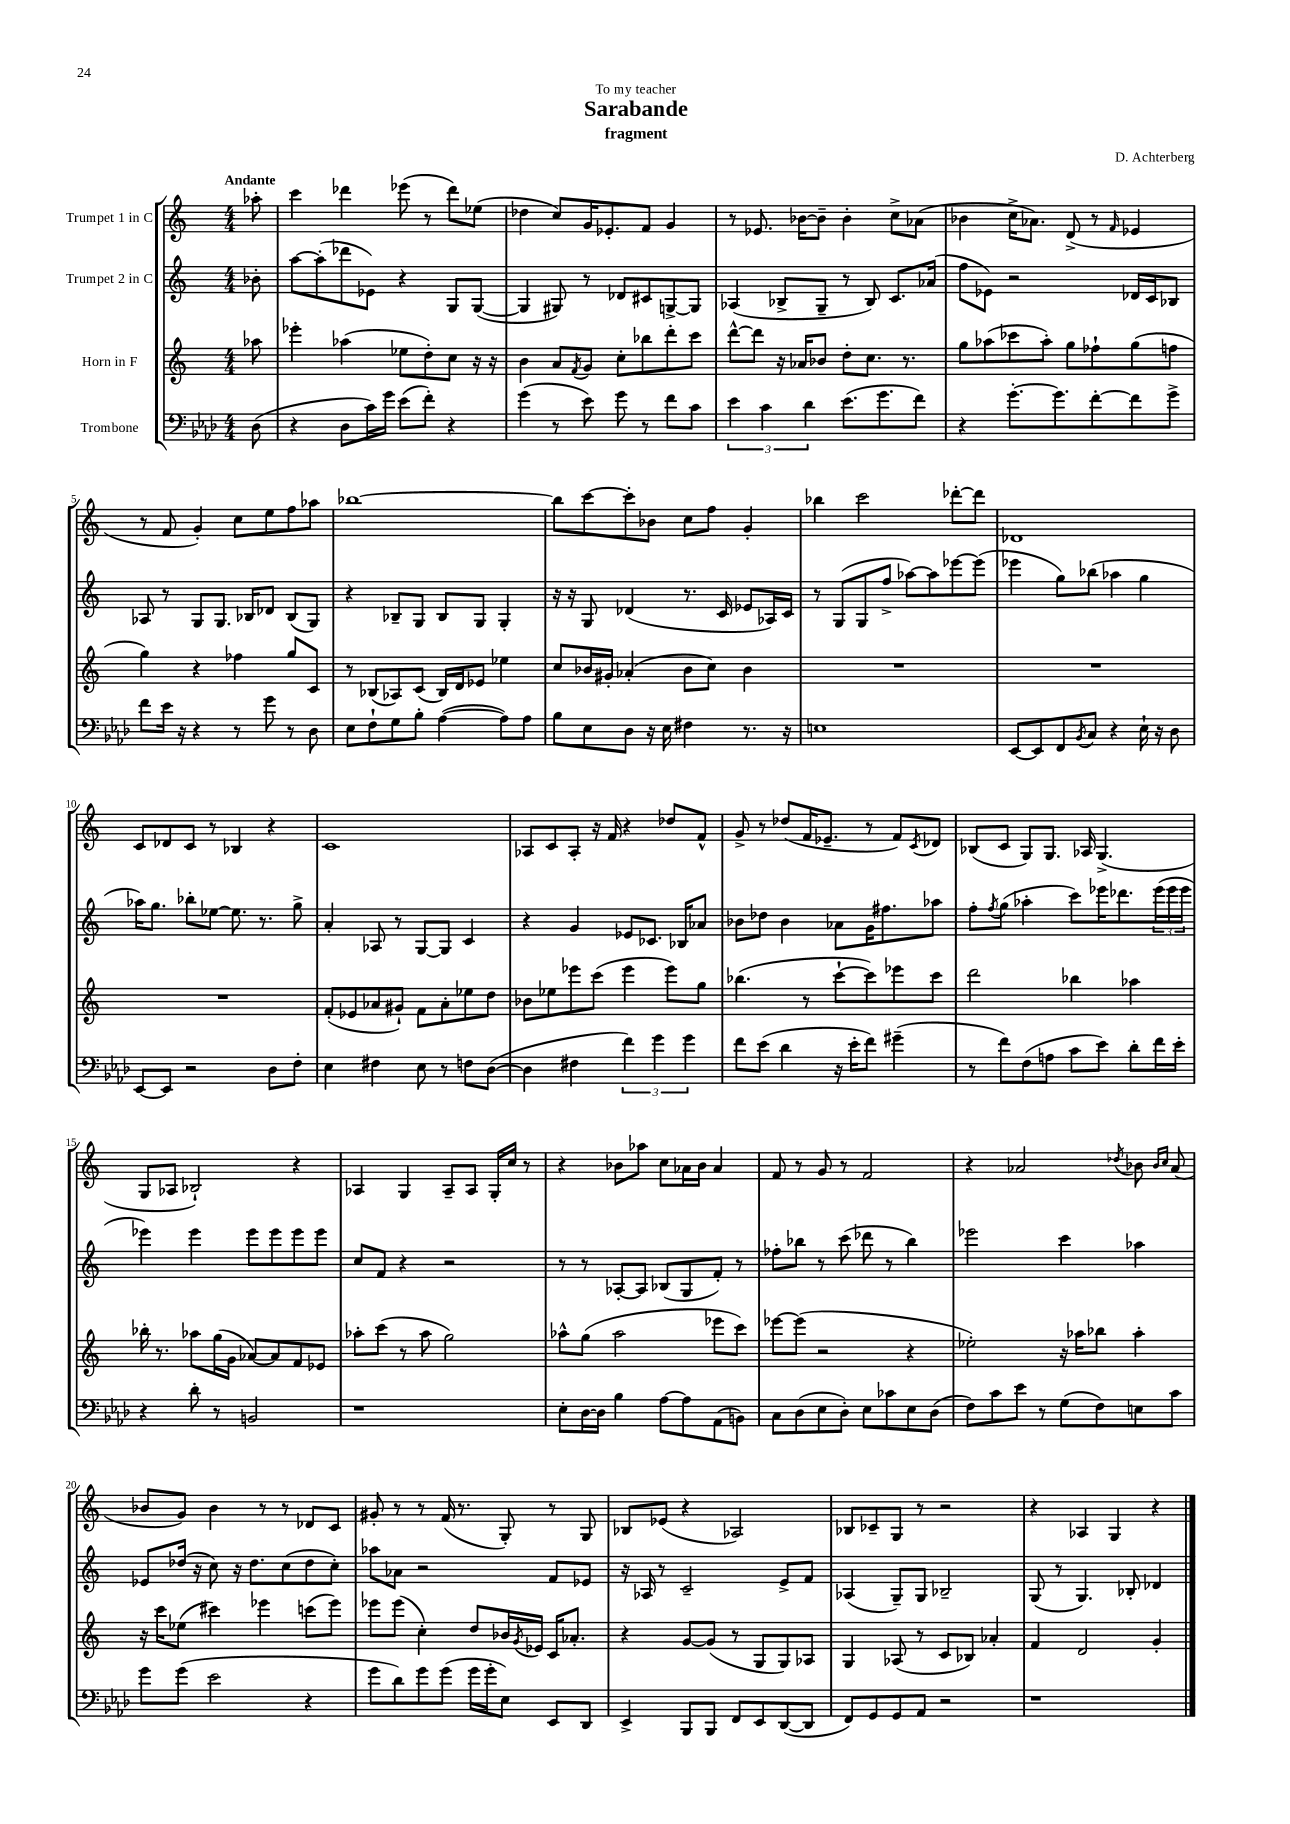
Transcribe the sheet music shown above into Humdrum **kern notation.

**kern	**kern	**kern	**kern
*part4	*part3	*part2	*part1
*staff4	*staff3	*staff2	*staff1
*I"Trombone	*I"Horn in F	*I"Trumpet 2 in C	*I"Trumpet 1 in C
*clefF4	*clefG2	*clefG2	*clefG2
*k[b-e-a-d-]	*k[]	*k[]	*k[]
*M4/4	*M4/4	*M4/4	*M4/4
=	=	=	=
!	!	!	!LO:TX:a:B:t=Andante
(8D-\	8aa-X\	8b-X'\	8aa-X'\
=1	=1	=1	=1
4r	4eee-X'\	[8aa\L	4ccc\
.	.	(8aa'\]	.
8D-\L	(4aa-X\	8ddd-X\	4ddd-X\
16c\L)	.	8e-X\J)	.
16g\JJ	.	.	.
(8e-\L	8ee-X\L	4r	(8eee-X\
8f'\J)	8dd'\)	.	8r
4r	8cc\J	8G/L	8ddd-\L)
.	16r	([8G/J	(8ee-X\J
.	16r	.	.
=2	=2	=2	=2
(4g\	4b\	4G/]	4dd-X\
8r	8a/L	8G#X/)	8cc/L)
.	8qf/	.	.
8e-\)	8g/J	8r	16g/K
.	.	.	8.e-X'/
8g\	8cc'\L	8d-X/L	.
8r	8bb-X\	8c#X/	8f/J
8f\L	8ddd'\	[8Gn^/	4g/
8c\J	8ccc\J	8G/J]	.
=3	=3	=3	=3
6e-\	[8ddd^^\L	(4A-X/	8r
.	8ddd\J]	.	8.e-X/
6c\	.	.	.
.	16r	8B-X^/L	.
.	16a-X/KL	.	[16b-X\KL
6d-\	.	.	.
.	8b-X/J	8G~/J	8b-~\J]
(8.e-\L	8dd'\L	8r	4b-'\
.	8.cc\J	8B-/)	.
8.g\	.	.	.
.	.	8.c/L	8cc^\L
.	8.r	.	.
8f\J)	.	.	(8a-X\J
.	.	(16a-X/Jk	.
=4	=4	=4	=4
4r	8gg\L	8ff\L	4b-X\
.	(8aa-X\	8e-X\J)	.
[8.g'\L	8ccc-X\	2r	16cc^\KL
.	.	.	8.a-X\J)
.	8aa-'\J)	.	.
8.g\]	.	.	.
.	8gg\L	.	(8d^/
[8f'\	8ff-X`\	.	8r
.	.	.	16qqf/
8f\]	(8gg\	16d-X/LL	4e-X/
.	.	16c/J	.
8g^\J	8ffn\J	8B-X/J	.
!!LO:LB:g=z
=5	=5	=5	=5
8f\L	4gg\)	8A-X/	8r
16e-\Jk	.	8r	8f/
16r	.	.	.
4r	4r	8G/L	4g'/)
.	.	8.G/J	.
8r	4ff-X\	.	8cc\L
.	.	16B-X/KL	.
8g\	.	8d-X/J	8ee\
8r	8gg/L	(8B-/L	8ff\
8D-\	8c/J	8G/J)	8aa-X\J
=6	=6	=6	=6
8E-\L	8r	4r	[1bb-X
8F`\	(8B-X/L	.	.
8G\	8A-X/)	8B-X~/L	.
8B-'\J	(8c/J	8G/J	.
([4A-\	16B-/LL)	8B-/L	.
.	16d/J	.	.
.	8e-X/J	8G/J	.
8A-\L])	4ee-X\	4G'/	.
8A-\J	.	.	.
=7	=7	=7	=7
8B-\L	8cc/L	16r	8bb-\L]
.	.	16r	.
8E-\	16b-X/L	8G/	[8ccc\
.	16g#X'/JJ	.	.
8D-\J	(4a-X'/	(4d-X/	8ccc'\]
16r	.	.	8b-X\J
16E-\	.	.	.
4F#X\	8b-\L	8.r	8cc\L
.	8cc\J)	.	8ff\J
.	.	16c/	.
8.r	4b-\	8e-X/L	4g'/
.	.	16A-X/L)	.
16r	.	16c/JJ	.
=8	=8	=8	=8
1En	1r	8r	4bb-X\
.	.	(8G/L	.
.	.	8G/	2ccc\
.	.	8ff^/J	.
.	.	[8aa-X\L)	.
.	.	8aa-\]	.
.	.	[8eee-X\	[8ddd-X'\L
.	.	(8eee-\J]	8ddd-\J]
=9	=9	=9	=9
[8EE-/L	1r	4eee-X\	1d-X
8EE-/]	.	.	.
8FF/	.	8gg\L)	.
8qBB-/	.	.	.
8C/J	.	(8bb-X\J	.
4r	.	4aa-X\	.
16E-`\	.	4gg\	.
16r	.	.	.
8D-\	.	.	.
!!LO:LB:g=z
=10	=10	=10	=10
[8EE-/L	1r	16aa-X\KL)	8c/L
.	.	8.gg\J	.
8EE-/J]	.	.	8d-X/
2r	.	8bb-X'\L	8c/J
.	.	[8ee-X\J	8r
.	.	8.ee-\]	4B-X/
.	.	8.r	.
8D-\L	.	.	4r
8F'\J	.	8gg^\	.
=11	=11	=11	=11
4E-\	(8f'/L	4a'/	1c
.	8e-X/	.	.
4F#X\	8a-X/	8A-X/	.
.	8g#X`/J)	8r	.
8E-\	8f\L	[8G/L	.
8r	8a-'\	8G/J]	.
8Fn\L	8ee-X\	4c/	.
([8D-\J	8dd\J	.	.
=12	=12	=12	=12
4D-\]	8b-X\L	4r	8A-X/L
.	8ee-X\	.	8c/
4F#X\	8eee-X\	4g/	8A-'/J
.	(8ccc\J	.	16r
.	.	.	16f/
6f\)	4eee-\	8e-X/L	4r
.	.	8.c-X/J	.
6g\	.	.	.
.	8eee-\L)	.	8dd-X/L
.	.	16B-X/KL	.
6g\	.	.	.
.	8gg\J	8a-X/J	8f^^/J
=13	=13	=13	=13
8f\L	(4.bb-X\	8b-X\L	8g^/
(8e-\J	.	8dd-X\J	8r
4d-\	.	4b-\	(8dd-X/L
.	8r	.	16f/K
.	.	.	8.e-X~/J
16r	[8ccc`\L	8a-X\L	.
16e-'\KL	.	.	.
8f\J)	8ccc\])	16g\K	8r
.	.	8.ff#X\	.
(4g#X~\	8eee-X\	.	8f/L)
.	.	.	8qc/
.	8ccc\J	8aa-X\J	8d-X/J
=14	=14	=14	=14
8r	2ddd\	8ff'\L	(8B-X/L
.	.	8qff/	.
8f\L)	.	(8gg\J	8c/J
(8F\	.	4aa-X'\	8G/L)
8An\J	.	.	8.G/J
8c\L	4bb-X\	8ccc\L)	.
.	.	.	16A-X/
8e-\J)	.	16eee-X\K	(4.G^/
.	.	8.ddd-X\	.
8d-'\L	4aa-X\	.	.
16f\L	.	(24eee-\L	.
.	.	24eee-\	.
16e-'\JJ	.	.	.
.	.	24eee-\JJ	.
!!LO:LB:g=z
=15	=15	=15	=15
4r	16bb-X'\	4eee-X\)	8G/L
.	8.r	.	.
.	.	.	8A-X/J
8d-'\	8aa-X\L	4eee-\	2B-X`/)
8r	(16gg\L	.	.
.	16g\JJ	.	.
2BBn/	[8a-X/L)	8eee-\L	.
.	8a-/]	8eee-\	.
.	8f/	8eee-\	4r
.	8e-X/J	8eee-\J	.
=16	=16	=16	=16
1r	8aa-X'\L	8cc/L	4A-X/
.	(8ccc\J	8f/J	.
.	8r	4r	4G/
.	8aa-\	.	.
.	2gg\)	2r	8A-~/L
.	.	.	8A-/J
.	.	.	16G'/LL
.	.	.	16cc/JJ
.	.	.	8r
=17	=17	=17	=17
8E-'\L	8aa-X^^\L	8r	4r
[16D-\L	(8gg\J	8r	.
16D-\JJ]	.	.	.
4B-\	2aa-\	[8A-X'/L	8b-X\L
.	.	8A-/J]	8aa-X\J
[8A-\L	.	(8B-X/L	8cc\L
8A-\]	.	8G/	16a-X\L
.	.	.	16b-\JJ
(8AA-\	8eee-X\L	8f'/J)	4a-/
8BBn\J)	8ccc\J)	8r	.
=18	=18	=18	=18
8C\L	[8eee-X\L	8ff-X'\L	8f/
(8D-\	(8eee-\J]	8bb-X\J	8r
8E-\	2r	8r	8g/
8D-'\J)	.	(8ccc\	8r
8E-\L	.	8ddd-X\	2f/
8c-X\	.	8r	.
8E-\	4r	4bb-\)	.
(8D-\J	.	.	.
=19	=19	=19	=19
8F\L)	2ee-X'\)	2eee-X\	4r
8c\	.	.	.
8e-\J	.	.	2a-X/
8r	.	.	.
(8G\L	16r	4ccc\	.
.	16aa-X\KL	.	.
8F\)	8bb-X\J	.	.
.	.	.	8qdd-X/
8En\	4aa-'\	4aa-X\	8b-X\
.	.	.	16qqb-/LL
.	.	.	16qqcc/JJ
8c\J	.	.	(8a-/
!!LO:LB:g=z
=20	=20	=20	=20
8g\L	16r	8e-X/L	8b-X/L
.	16ccc\KL	.	.
(8g\J	(8ee-X\J	(16dd-X/Jk	8g/J)
.	.	16r	.
2e-\	4ccc#X\)	8cc\)	4b-\
.	.	16r	.
.	.	8.dd-\L	.
.	4eee-X\	.	8r
.	.	(8cc\	8r
4r	(8cccn\L	8dd-\	8d-X/L
.	8eee-\J)	8cc'\J)	8c/J
=21	=21	=21	=21
8g\L	8eee-X\L	8aa-X\L	8g#X'/
8d-\)	(8eee-\J	8a-X\J	8r
8g\	4cc'\)	2r	8r
(8g\J	.	.	(16f/
.	.	.	8.r
16g\LL	8dd/L	.	.
16g'\J	.	.	.
8E-\J)	16b-X/L	.	8G'/)
.	8qg/	.	.
.	16e-X/JJ	.	.
8EE-/L	16c/KL	8f/L	8r
.	8.a-X'/J	.	.
8DD-/J	.	8e-X/J	8G/
=22	=22	=22	=22
4EE-^/	4r	16r	8B-X/L
.	.	16A-X/	.
.	.	8r	(8e-X/J
8BBB-/L	[8g/L	2c~/	4r
8BBB-/J	(8g/J]	.	.
8FF/L	8r	.	2A-X/)
8EE-/	8G/L	.	.
([8DD-/	8G/)	8e^/L	.
8DD-/J]	8A-X/J	8f/J	.
=23	=23	=23	=23
8FF/L)	4G/	(4A-X/	8B-X/L
8GG/	.	.	8c-X~/
8GG/	(8A-X/	8G~/L)	8G/J
8AA-/J	8r	8G/J	8r
2r	8c/L	2B-X~/	2r
.	8B-X/J)	.	.
.	4a-X'/	.	.
=24	=24	=24	=24
1r	4f/	(8G/	4r
.	.	8r	.
.	2d/	4.G/)	4A-X/
.	.	.	4G/
.	.	8B-X'/	.
.	4g'/	4d-X/	4r
==	==	==	==
*-	*-	*-	*-
